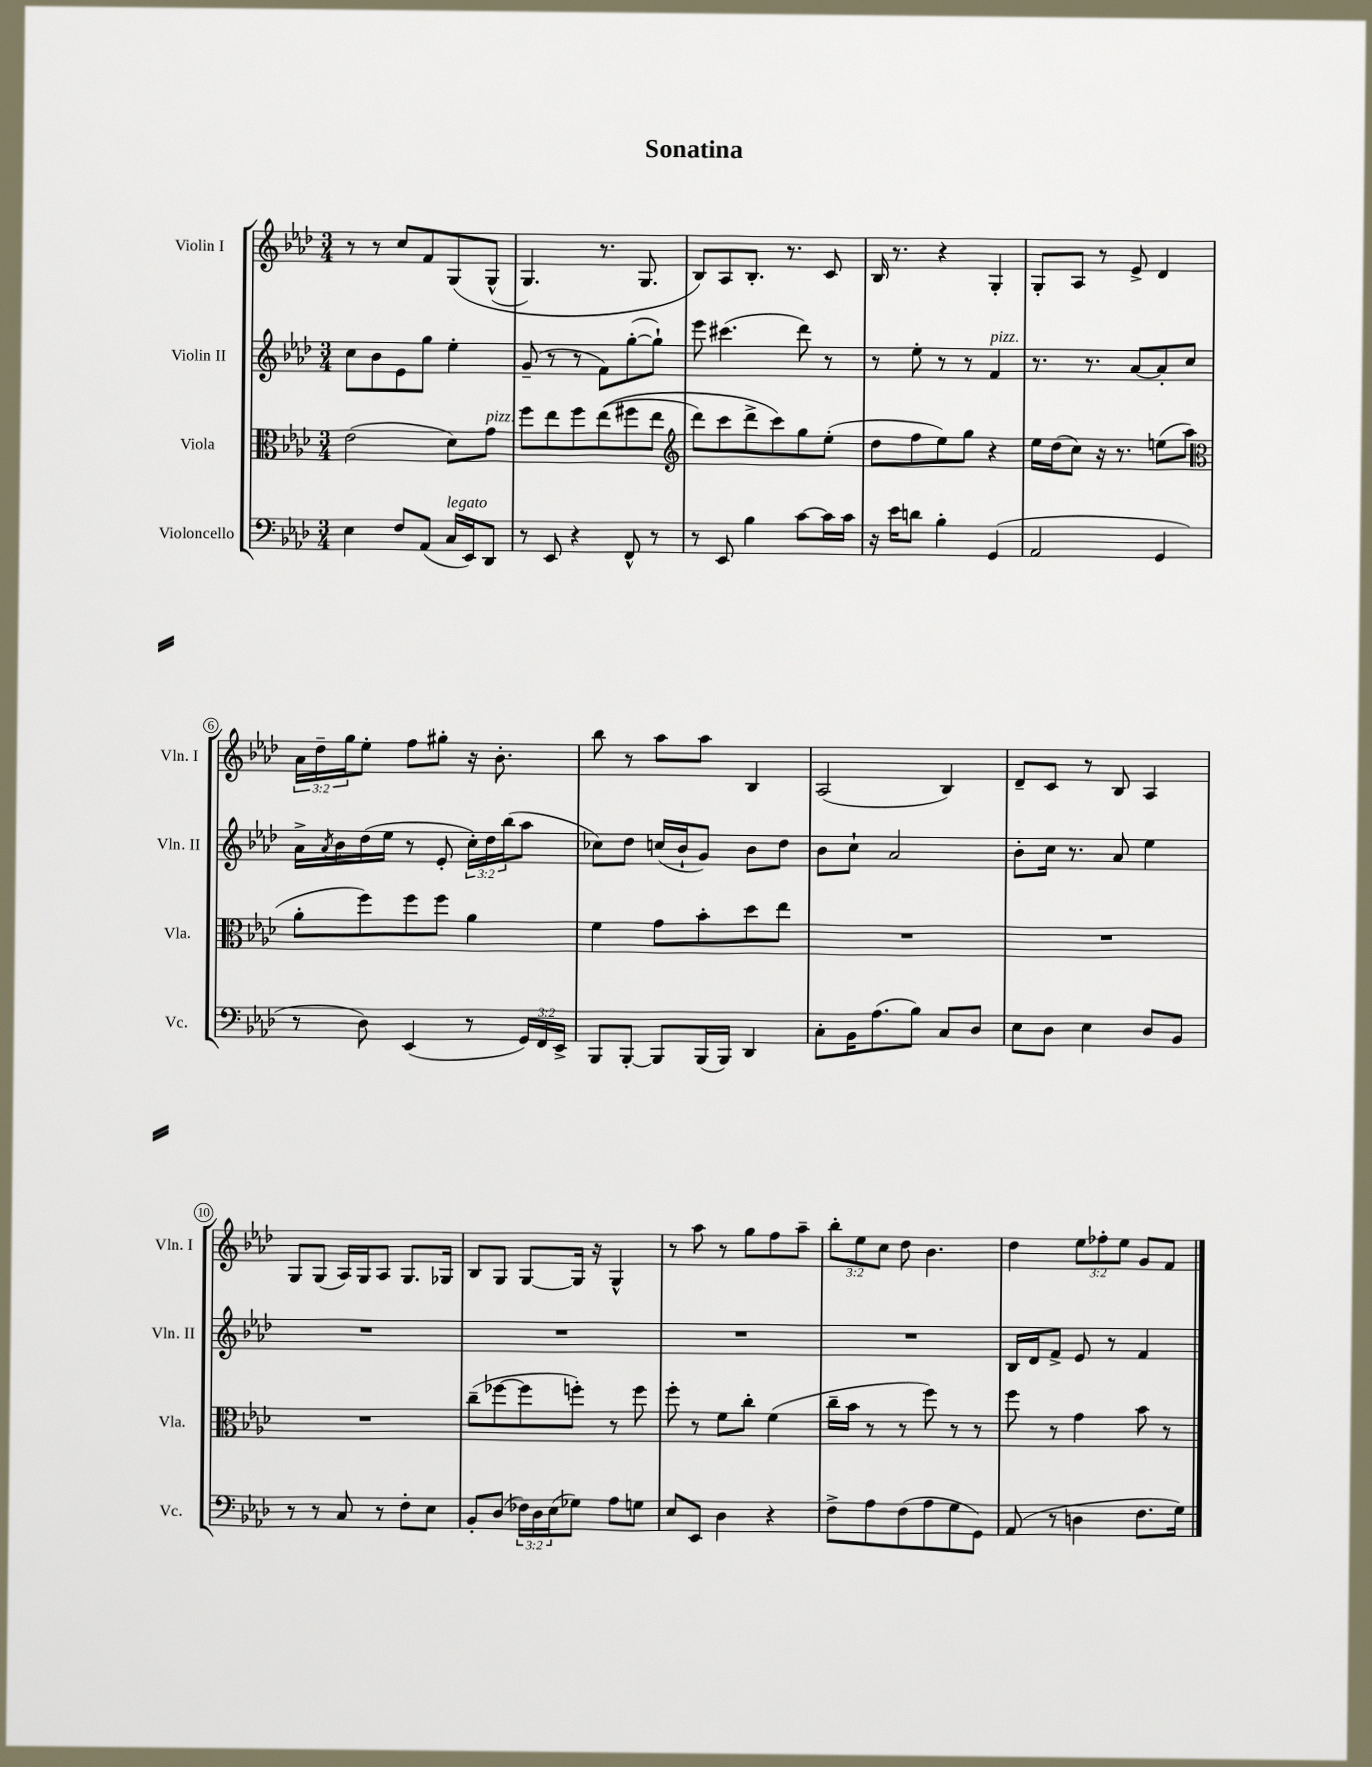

**kern	**kern	**kern	**kern
*staff4	*staff3	*staff2	*staff1
*clefF4	*clefC3	*clefG2	*clefG2
*k[b-e-a-d-]	*k[b-e-a-d-]	*k[b-e-a-d-]	*k[b-e-a-d-]
*M3/4	*M3/4	*M3/4	*M3/4
4E-\	(2e-\	8cc\L	8r
.	.	8b-\	8r
8F/L	.	8e-\	8cc/L
(8AA-/J	.	8gg\J	8f/
16C/LL	8d-\L)	4ee-'\	&(8G/
16EE-/J)	.	.	.
8DD-/J	8g\J	.	(8G^^/J
=	=	=	=
8r	8ff\L	(8g~/	4.G/)
8EE-/	8ee-\	8r	.
4r	8ff\	8r	.
.	&((8ee-\	8f\L)	8.r
8FF^^/	8ff#\	([8gg'\	.
.	.	.	8.G/
8r	8ee-\J	8gg`\]J)	.
=	=	=	=
*	*clefG2	*	*
8r	8ddd-\L)	8eee-\	8B-/L&)
8EE-/	8ccc\	(4.ccc#\	8A-/
4B-\	8ddd-^\	.	8.B-'/J
.	8ccc\&)	.	.
.	.	.	8.r
[8c\L	8gg\	8ddd-\)	.
16c\]L	(8ee-'\J	8r	8c/
16c\JJ	.	.	.
=	=	=	=
16r	8dd-\L	8r	16B-/
16e-\LK	.	.	8.r
8d\J	8ff\	8ee-'\	.
4B-'\	8ee-\)	8r	4r
.	8gg\J	8r	.
(4GG/	4r	4f/	4G'/
=	=	=	=
2AA-/	16ee-\LL	8.r	8G'/L
.	(16dd-\J	.	.
.	8cc\J)	.	8A-/J
.	.	8.r	.
.	16r	.	8r
.	8.r	.	.
.	.	[8a-/L	8e-^/
4GG/	(8ee\L	8a-'/]	4d-/
.	8aa-\J	8cc/J	.
=	=	=	=
*	*clefC3	*	*
8r	8a-'\L	16a-^\LL	24a-\LL
.	.	.	24dd-~\
.	.	8qa-/	.
.	.	16b-\	.
.	.	.	24gg\J
8D-\)	8ff\)	(16dd-\	8ee-'\J
.	.	16ee-\JJ	.
(4EE-/	8ff\	8r	8ff\L
.	8ff\J	8e-'/	8gg#'\J
8r	4a-\	24cc'\LL)	16r
.	.	24dd-\	.
.	.	.	8.b-'\
.	.	(24bb-\J	.
24GG/LL)	.	8aa-\J	.
24FF/	.	.	.
24EE-^/JJ	.	.	.
=	=	=	=
8BBB-/L	4f\	8cc-\L)	8bb-\
[8BBB-'/J	.	8dd-\J	8r
8BBB-/]L	8g\L	(16cc/LL	8aa-\L
.	.	16b-`/J	.
(16BBB-/L	8b-'\	8g/J)	8aa-\J
16BBB-/JJ)	.	.	.
4DD-/	8dd-\	8b-\L	4B-/
.	8ee-\J	8dd-\J	.
=	=	=	=
8C'\L	2.r	8b-\L	(2A-/
16BB-\K	.	8cc`\J	.
(8.A-\	.	.	.
.	.	2a-/	.
8B-\J)	.	.	.
8C/L	.	.	4B-/)
8D-/J	.	.	.
=	=	=	=
8E-\L	2.r	8b-'\L	8d-~/L
8D-\J	.	16cc\Jk	8c/J
.	.	8.r	.
4E-\	.	.	8r
.	.	8a-/	8B-/
8D-/L	.	4ee-\	4A-/
8BB-/J	.	.	.
=	=	=	=
8r	2.r	2.r	8G/L
8r	.	.	(8G/J
8C/	.	.	16A-/LL)
.	.	.	16G/J
8r	.	.	8A-/J
8F'\L	.	.	8.G/L
8E-\J	.	.	.
.	.	.	16G-/Jk
=	=	=	=
8BB-'/L	(8cc~\L	2.r	8B-/L
(8D-/J	[8ff-\	.	8G/J
24F-\LL)	8ff-\]	.	[8G/L
24D-\	.	.	.
(24E-\J	.	.	.
8G-\J)	8ff'\J)	.	16G/]Jk
.	.	.	16r
8A-\L	8r	.	4G^^/
8G\J	8ff\	.	.
=	=	=	=
8E-/L	8ff'\	2.r	8r
8EE-/J	8r	.	8aa-\
4D-\	8f\L	.	8r
.	8cc'\J	.	8gg\L
4r	(4f\	.	8ff\
.	.	.	8aa-~\J
=	=	=	=
8F^\L	16cc~\LL	2.r	12bb-'\L
.	16b-\JJ	.	.
.	.	.	12ee-\
8A-\	8r	.	.
.	.	.	12cc\J
(8F\	8r	.	8dd-\
8A-\	8ff\)	.	4.b-\
8G\	8r	.	.
8GG\J)	8r	.	.
=	=	=	=
(8AA-/	8ff\	16B-/LL	4dd-\
.	.	16d-/J	.
8r	8r	8f^/J	.
4D\	4g\	8e-/	12ee-\L
.	.	.	12ff-'\
.	.	8r	.
.	.	.	12ee-\J
8.F\L	8b-\	4f/	8g/L
.	8r	.	8f/J
16G\Jk)	.	.	.
==	==	==	==
*-	*-	*-	*-
